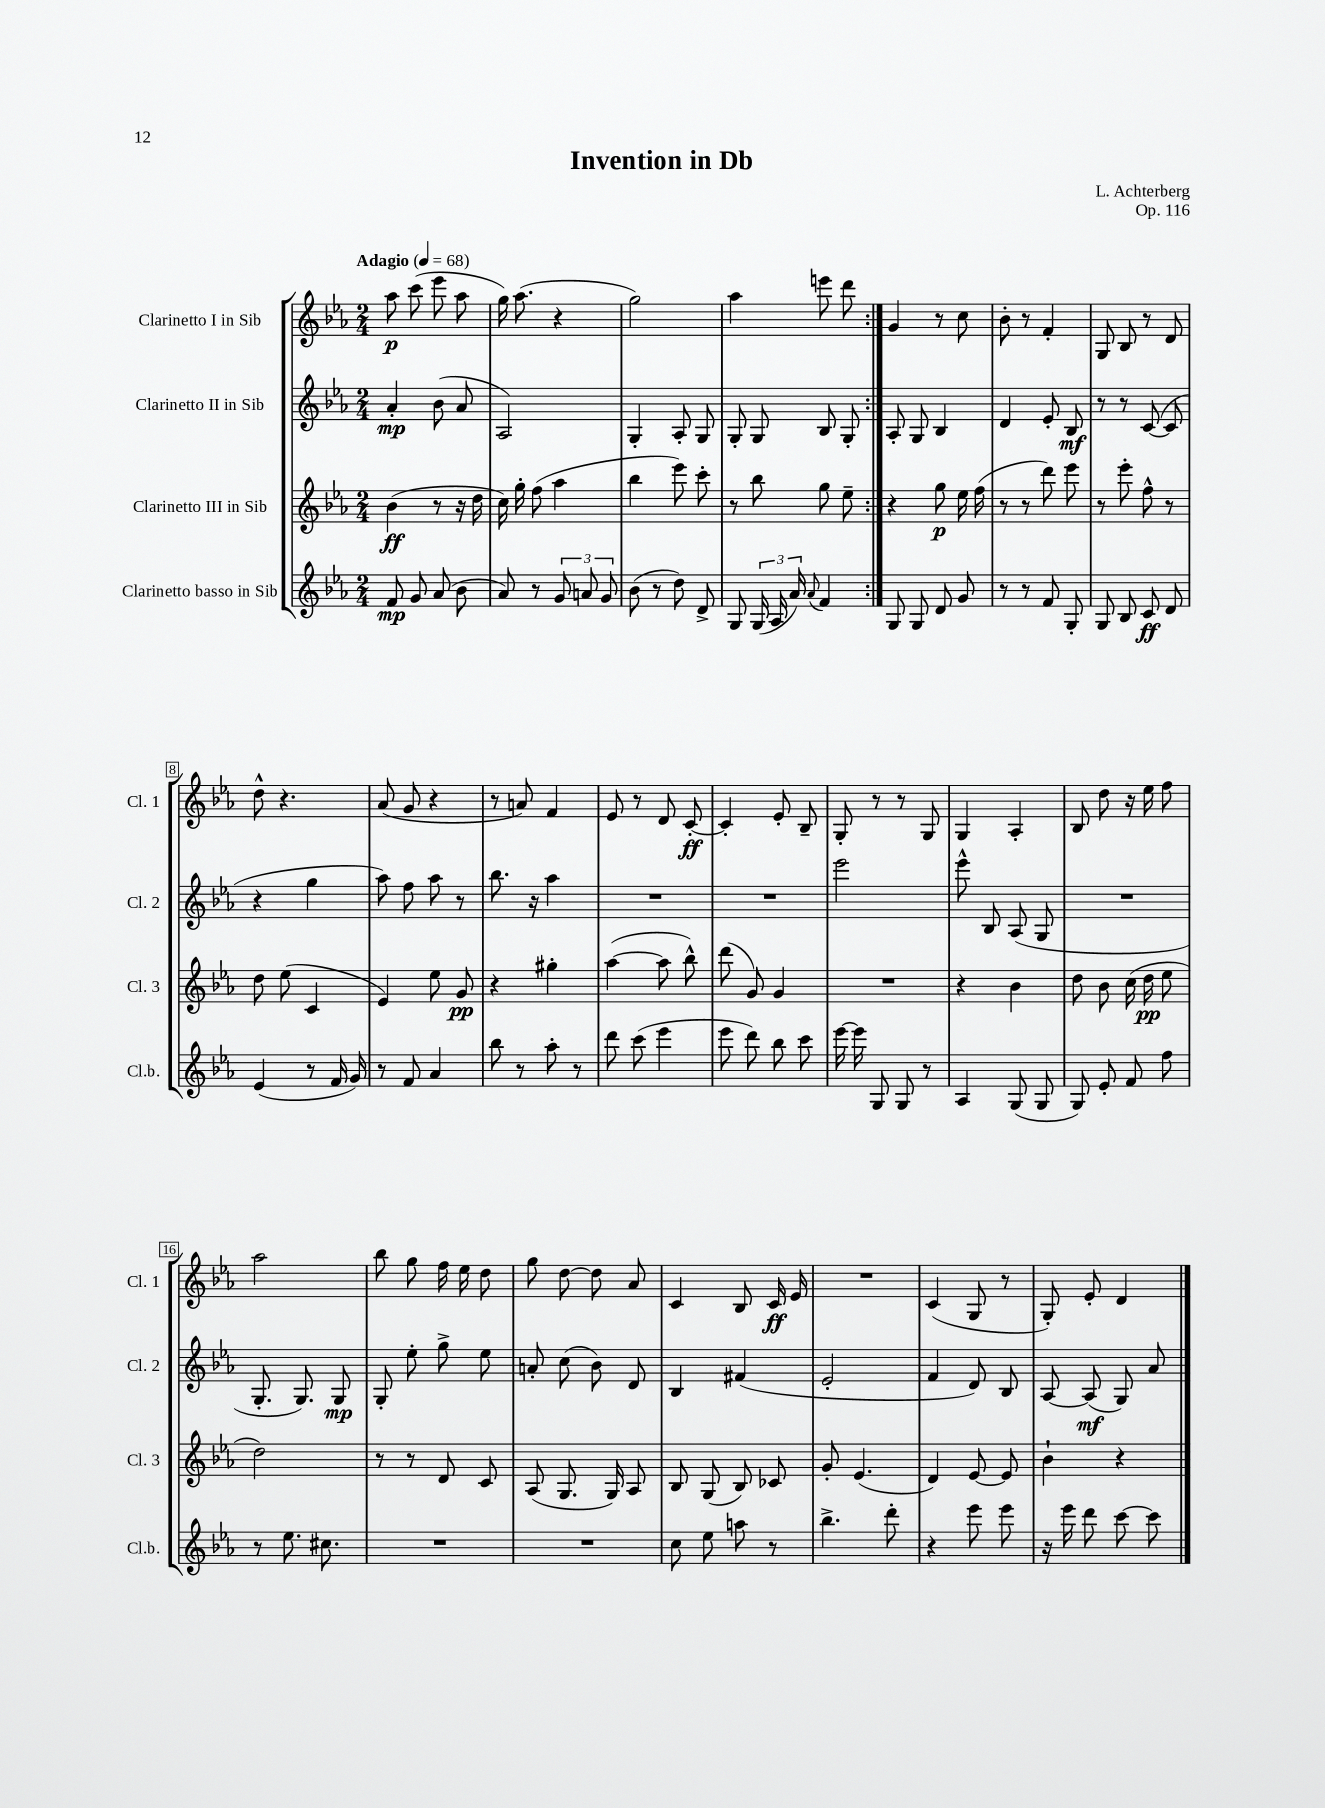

**kern	**kern	**kern	**kern
*staff4	*staff3	*staff2	*staff1
*clefG2	*clefG2	*clefG2	*clefG2
*k[b-e-a-]	*k[b-e-a-]	*k[b-e-a-]	*k[b-e-a-]
*M2/4	*M2/4	*M2/4	*M2/4
*MM68	*MM68	*MM68	*MM68
8f	(4b-	4a-'	8aa-
8g	.	.	(8ccc
(8a-	8r	(8b-	8eee-
8b-	16r	8a-	8aa-
.	16dd	.	.
=	=	=	=
8a-)	16cc)	2A-)	16gg)
.	16gg'	.	(8.aa-
8r	(8ff	.	.
12g	4aa-	.	4r
12a	.	.	.
12g	.	.	.
=	=	=	=
(8b-	4bb-	4G'	2gg)
8r	.	.	.
8dd)	8eee-)	8A-'	.
8d^	8ccc'	8G	.
=	=	=	=
8G	8r	8G'	4aa-
(24G	8bb-	8G	.
24A-	.	.	.
24a-)	.	.	.
8qqa-	.	.	.
4f	8gg	8B-	8eee
.	8ee-~	8G'	8ddd
=:|!	=:|!	=:|!	=:|!
8G	4r	8A-'	4g
8G	.	8G	.
8d	8gg	4B-	8r
8g	16ee-	.	8cc
.	(16ff	.	.
=	=	=	=
8r	8r	4d	8b-'
8r	8r	.	8r
8f	8ddd)	8e-'	4f'
8G'	8eee-	8B-	.
=	=	=	=
8G	8r	8r	8G
8B-	8eee-'	8r	8B-
8c	8ff^^	([8c	8r
8d	8r	8c]	8d
=	=	=	=
(4e-	8dd	4r	8dd^^
.	(8ee-	.	4.r
8r	4c	4gg	.
16f	.	.	.
16g)	.	.	.
=	=	=	=
8r	4e-)	8aa-)	(8a-
8f	.	8ff	8g
4a-	8ee-	8aa-	4r
.	8g	8r	.
=	=	=	=
8bb-	4r	8.bb-	8r
8r	.	.	8a)
.	.	16r	.
8aa-'	4gg#'	4aa-	4f
8r	.	.	.
=	=	=	=
8ddd	([4aa-	2r	8e-
(8ccc	.	.	8r
4eee-	8aa-]	.	8d
.	8bb-^^)	.	[8c'
=	=	=	=
8eee-	(8ddd	2r	4c']
8ddd)	8g)	.	.
8bb-	4g	.	8e-'
8ccc	.	.	8B-~
=	=	=	=
[16eee-	2r	2eee-	8G'
16eee-]	.	.	.
8G	.	.	8r
8G	.	.	8r
8r	.	.	8G
=	=	=	=
4A-	4r	8eee-^^	4G
.	.	8B-	.
(8G	4b-	(8A-	4A-'
8G	.	8G	.
=	=	=	=
8G)	8dd	2r	8B-
8e-'	8b-	.	8dd
8f	(16cc	.	16r
.	16dd	.	16ee-
8ff	8ee-	.	8ff
=	=	=	=
8r	2dd)	8.G'	2aa-
8.ee-	.	.	.
.	.	8.G)	.
8.cc#	.	.	.
.	.	8G	.
=	=	=	=
2r	8r	8G'	8bb-
.	8r	8ee-'	8gg
.	8d	8gg^	16ff
.	.	.	16ee-
.	8c	8ee-	8dd
=	=	=	=
2r	(8A-	8a'	8gg
.	8.G	(8cc	[8dd
.	.	8b-)	8dd]
.	16G)	.	.
.	8A-	8d	8a-
=	=	=	=
8cc	8B-	4B-	4c
8ee-	(8G	.	.
8aa	8B-)	(4f#	8B-
8r	8c-	.	16c
.	.	.	16e-
=	=	=	=
4.bb-^	8g'	2e-'	2r
.	(4.e-	.	.
8ddd'	.	.	.
=	=	=	=
4r	4d)	4f	(4c
8eee-	[8e-	8d)	8G
8eee-	8e-]	8B-	8r
=	=	=	=
16r	4b-`	[8A-	8G')
16eee-	.	.	.
8ddd	.	(8A-]	8e-'
[8ccc	4r	8G)	4d
8ccc]	.	8a-	.
==	==	==	==
*-	*-	*-	*-
